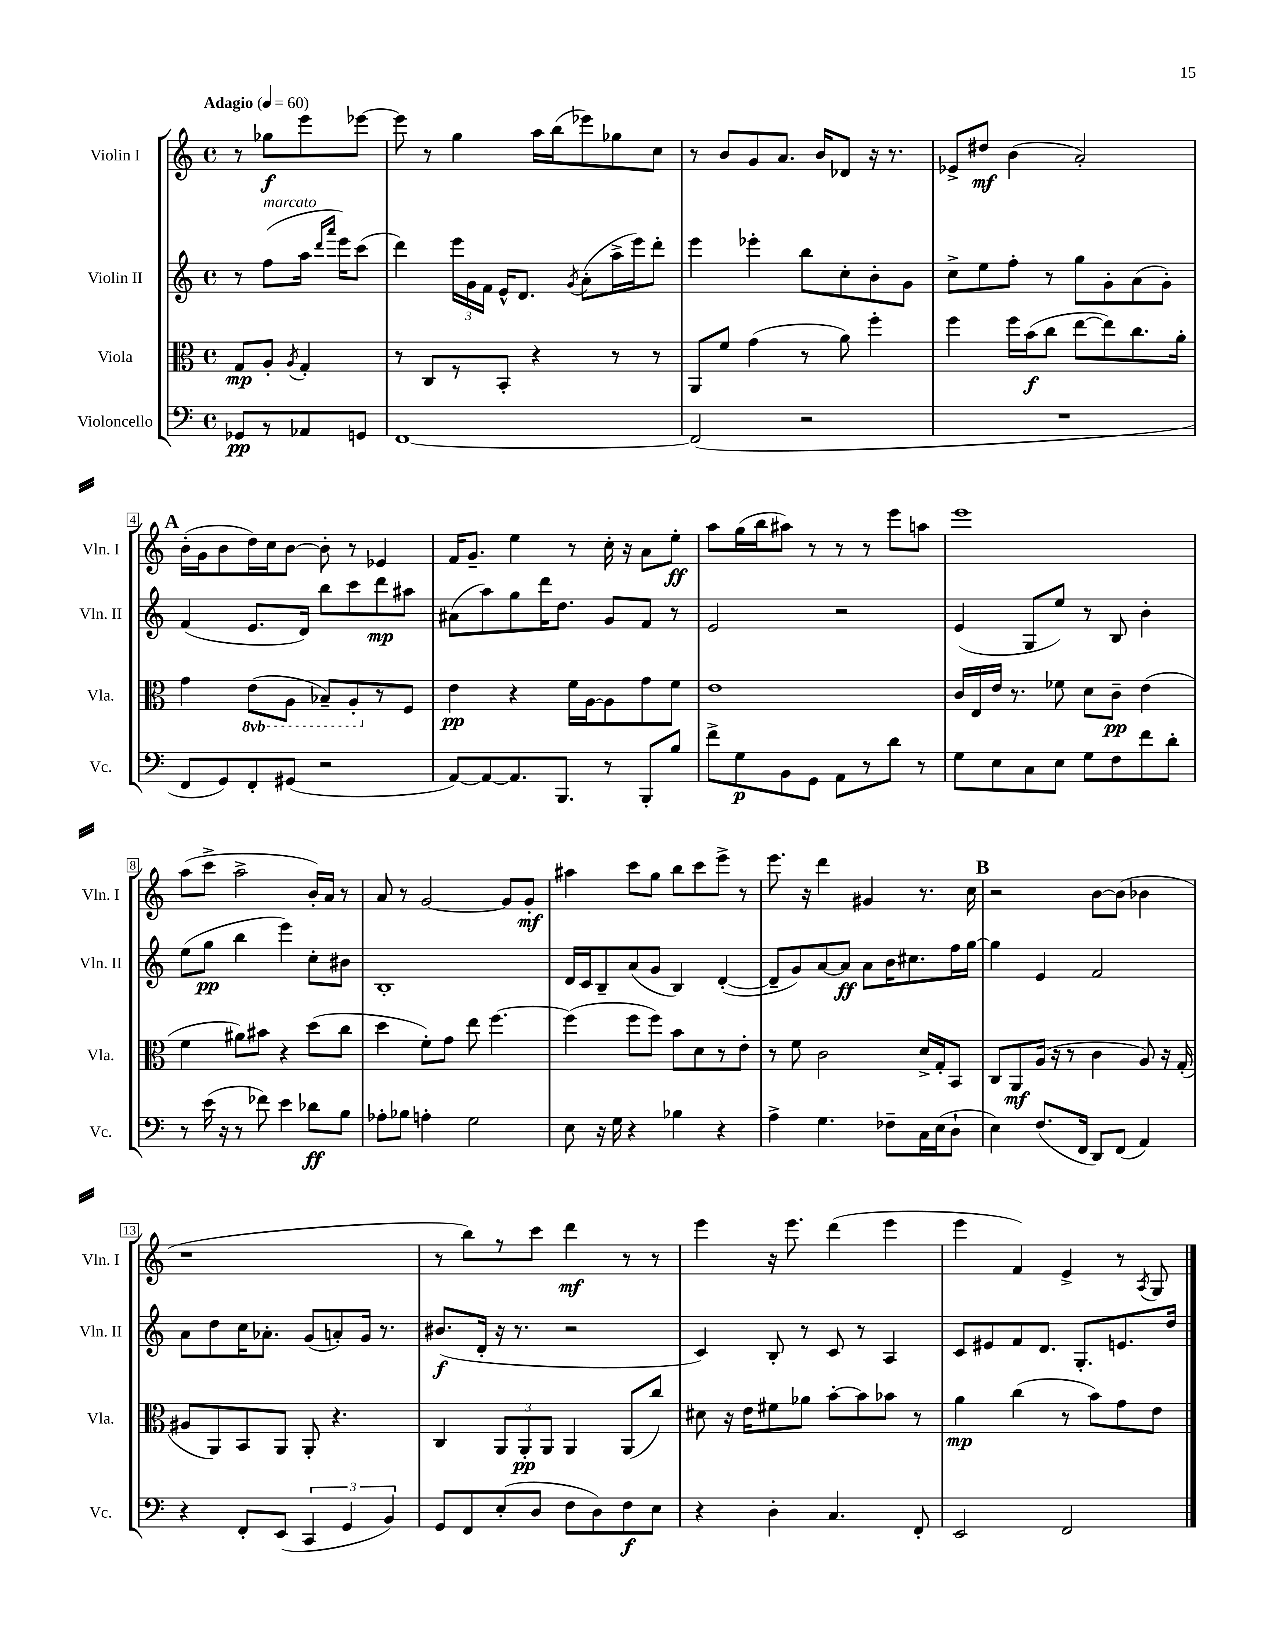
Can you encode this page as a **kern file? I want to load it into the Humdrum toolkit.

**kern	**kern	**kern	**kern
*staff4	*staff3	*staff2	*staff1
*clefF4	*clefC3	*clefG2	*clefG2
*k[]	*k[]	*k[]	*k[]
*M4/4	*M4/4	*M4/4	*M4/4
*met(c)	*met(c)	*met(c)	*met(c)
*MM60	*MM60	*MM60	*MM60
8GG-/L	8G/L	8r	8r
8r	8A'/J	(8ff\L	8gg-\L
.	8qA/	.	.
8AA-/	4G'/	16aa\Jk	8eee\
.	.	16qqddd/LL	.
.	.	16qqaaa/JJ	.
.	.	16eee\LK)	.
8GG/J	.	(8ccc\J	[8eee-\J
=	=	=	=
[1FF	8r	4ddd\)	8eee-\]
.	8C/L	.	8r
.	8r	24eee\LL	4gg\
.	.	24g\	.
.	.	24f\JJ	.
.	8BB'/J	16e^^/LK	.
.	.	8.d/J	.
.	4r	.	16aa\LL
.	.	.	(16bb\J
.	.	8qg/	.
.	.	(8a'\L	8eee-\)
.	8r	16aa^\L	8gg-\
.	.	16eee\J)	.
.	8r	8ddd'\J	8cc\J
=	=	=	=
(2FF/]	8AA/L	4eee\	8r
.	8f/J	.	8b/L
.	(4g\	4eee-'\	8g/
.	.	.	8.a/J
2r	8r	8bb\L	.
.	.	.	16b/LK
.	8a\)	8cc'\	8d-/J
.	4ff'\	8b'\	16r
.	.	.	8.r
.	.	8g\J	.
=	=	=	=
1r	4ff\	8cc^\L	8e-^/L
.	.	8ee\	8dd#/J
.	16ff\LL	8ff'\J	(4b\
.	(16b\J	.	.
.	8cc\J	8r	.
.	[8ee\L	8gg\L	2a'/)
.	8ee\])	8g'\	.
.	8.cc\	(8a\	.
.	.	8g'\J)	.
.	16a'\Jk	.	.
=	=	=	=
8FF/L	4g\	(4f/	(16b'\LL
.	.	.	16g\J
8GG/)	.	.	8b\
8FF'/	(8E\L	8.e/L	16dd\L)
.	.	.	16cc\J
(8GG#/J	8AA\J	.	[8b\J
.	.	16d/Jk)	.
2r	8BB-~/L)	8bb\L	8b'\]
.	8AA'/	8ccc\	8r
.	8r	8ddd\	4e-/
.	8F/J	8aa#\J	.
=	=	=	=
[8AA/L)	4e\	(8a#\L	16f/LK
.	.	.	8.g~/J
8AA/_	.	8aa\)	.
8.AA/]	4r	8gg\	4ee\
.	.	16ddd\K	.
8.BBB/J	.	8.dd\J	.
.	16f\LL	.	8r
.	[16A\J	.	.
8r	8A\]	8g/L	16cc'\
.	.	.	16r
8BBB'/L	8g\	8f/J	8a\L
8B/J	8f\J	8r	8ee'\J
=	=	=	=
8f^\L	1e	2e/	8aa\L
8G\	.	.	(16gg\L
.	.	.	16bb\J
8BB\	.	.	8aa#\J)
8GG\J	.	.	8r
8AA\L	.	2r	8r
8r	.	.	8r
8d\J	.	.	8eee\L
8r	.	.	8aa\J
=	=	=	=
8G\L	16c/LL	(4e/	1eee
.	16E/	.	.
8E\	16e/JJ	.	.
.	8.r	.	.
8C\	.	8G/L	.
8E\J	8f-\	8ee/J)	.
8G\L	8d\L	8r	.
8F\	8c~\J	8B/	.
8f\	(4e\	4b'\	.
8d'\J	.	.	.
=	=	=	=
8r	4f\	(8ee\L	(8aa\L
(16e\	.	8gg\J	8ccc^\J
16r	.	.	.
8r	8a#\L)	4bb\	2aa^\
8f-\)	8b#\J	.	.
4e\	4r	4eee\)	.
8d-\L	(8dd\L	8cc'\L	16b'/LL)
.	.	.	16a/JJ
8B\J	8cc\J	8b#\J	8r
=	=	=	=
8A-'\L	4dd\	1B'	8a/
8B-\J	.	.	8r
4A'\	8f'\L)	.	[2g/
.	8g\J	.	.
2G\	8ee\	.	.
.	[4.ff\	.	.
.	.	.	8g/]L
.	.	.	8g'/J
=	=	=	=
8E\	(4ff\]	16d/LL	4aa#\
.	.	16c/J	.
16r	.	8B~/	.
16G\	.	.	.
4r	8ff\L	(8a/	8ccc\L
.	8ff\J)	8g/J	8gg\J
4B-\	8b\L	4B/)	8bb\L
.	8d\	.	8ccc\
4r	8r	([4d'/	8eee^\J
.	8e'\J	.	8r
=	=	=	=
4A^\	8r	8d~/]L	8.eee\
.	8f\	8g/)	.
.	.	.	16r
4.G\	2c\	[8a/	4ddd\
.	.	8a/]J	.
.	.	8a\L	4g#/
8F-~\L	.	16b\K	.
.	.	8.cc#\	.
16C\L	16d^/LL	.	8.r
(16E\J	16G'/J	.	.
8D`\J	8BB/J	16ff\L	.
.	.	[16gg\JJ	16cc\
=	=	=	=
4E\)	8C/L	4gg\]	2r
.	8AA/	.	.
(8.F/L	(16A/Jk	4e/	.
.	16r	.	.
.	8r	.	.
16FF/Jk	.	.	.
8DD/L)	4c\	2f/	[8b\L
(8FF/J	.	.	(8b\]J
4AA/)	8A/)	.	4b-\
.	16r	.	.
.	(16G'/	.	.
=	=	=	=
4r	8A#/L	8a\L	1r
.	8AA/)	8dd\	.
8FF'/L	8BB/	16cc\K	.
.	.	8.a-'\J	.
(8EE/J	8AA/J	.	.
6CC/	8AA'/	(8g/L	.
.	4.r	8a'/)	.
6GG/	.	.	.
.	.	16g/Jk	.
.	.	8.r	.
6BB/)	.	.	.
=	=	=	=
8GG/L	4C/	(8.b#/L	8r
8FF/	.	.	8bb\L)
.	.	16d'/Jk	.
(8E'/	12AA/L	16r	8r
.	.	8.r	.
.	12AA'/	.	.
8D/J	.	.	8ccc\J
.	12AA/J	.	.
8F\L	4AA/	2r	4ddd\
8D\)	.	.	.
8F\	(8AA/L	.	8r
8E\J	8cc/J)	.	8r
=	=	=	=
4r	8d#\	4c/)	4eee\
.	16r	.	.
.	16e\LK	.	.
4D'\	8f#\	8B'/	16r
.	.	.	8.eee\
.	8a-\J	8r	.
4.C/	[8b'\L	8c/	(4ddd\
.	8b\]	8r	.
.	8b-\J	4A/	4eee\
8FF'/	8r	.	.
=	=	=	=
2EE/	4a\	8c/L	4eee\
.	.	8e#/	.
.	(4cc\	8f/	4f/)
.	.	8.d/J	.
2FF/	8r	.	4e^/
.	.	8.G'/L	.
.	8b\L)	.	.
.	8g\	8.e/	8r
.	.	.	8qA/
.	8e\J	.	8G/
.	.	16dd/Jk	.
==	==	==	==
*-	*-	*-	*-
